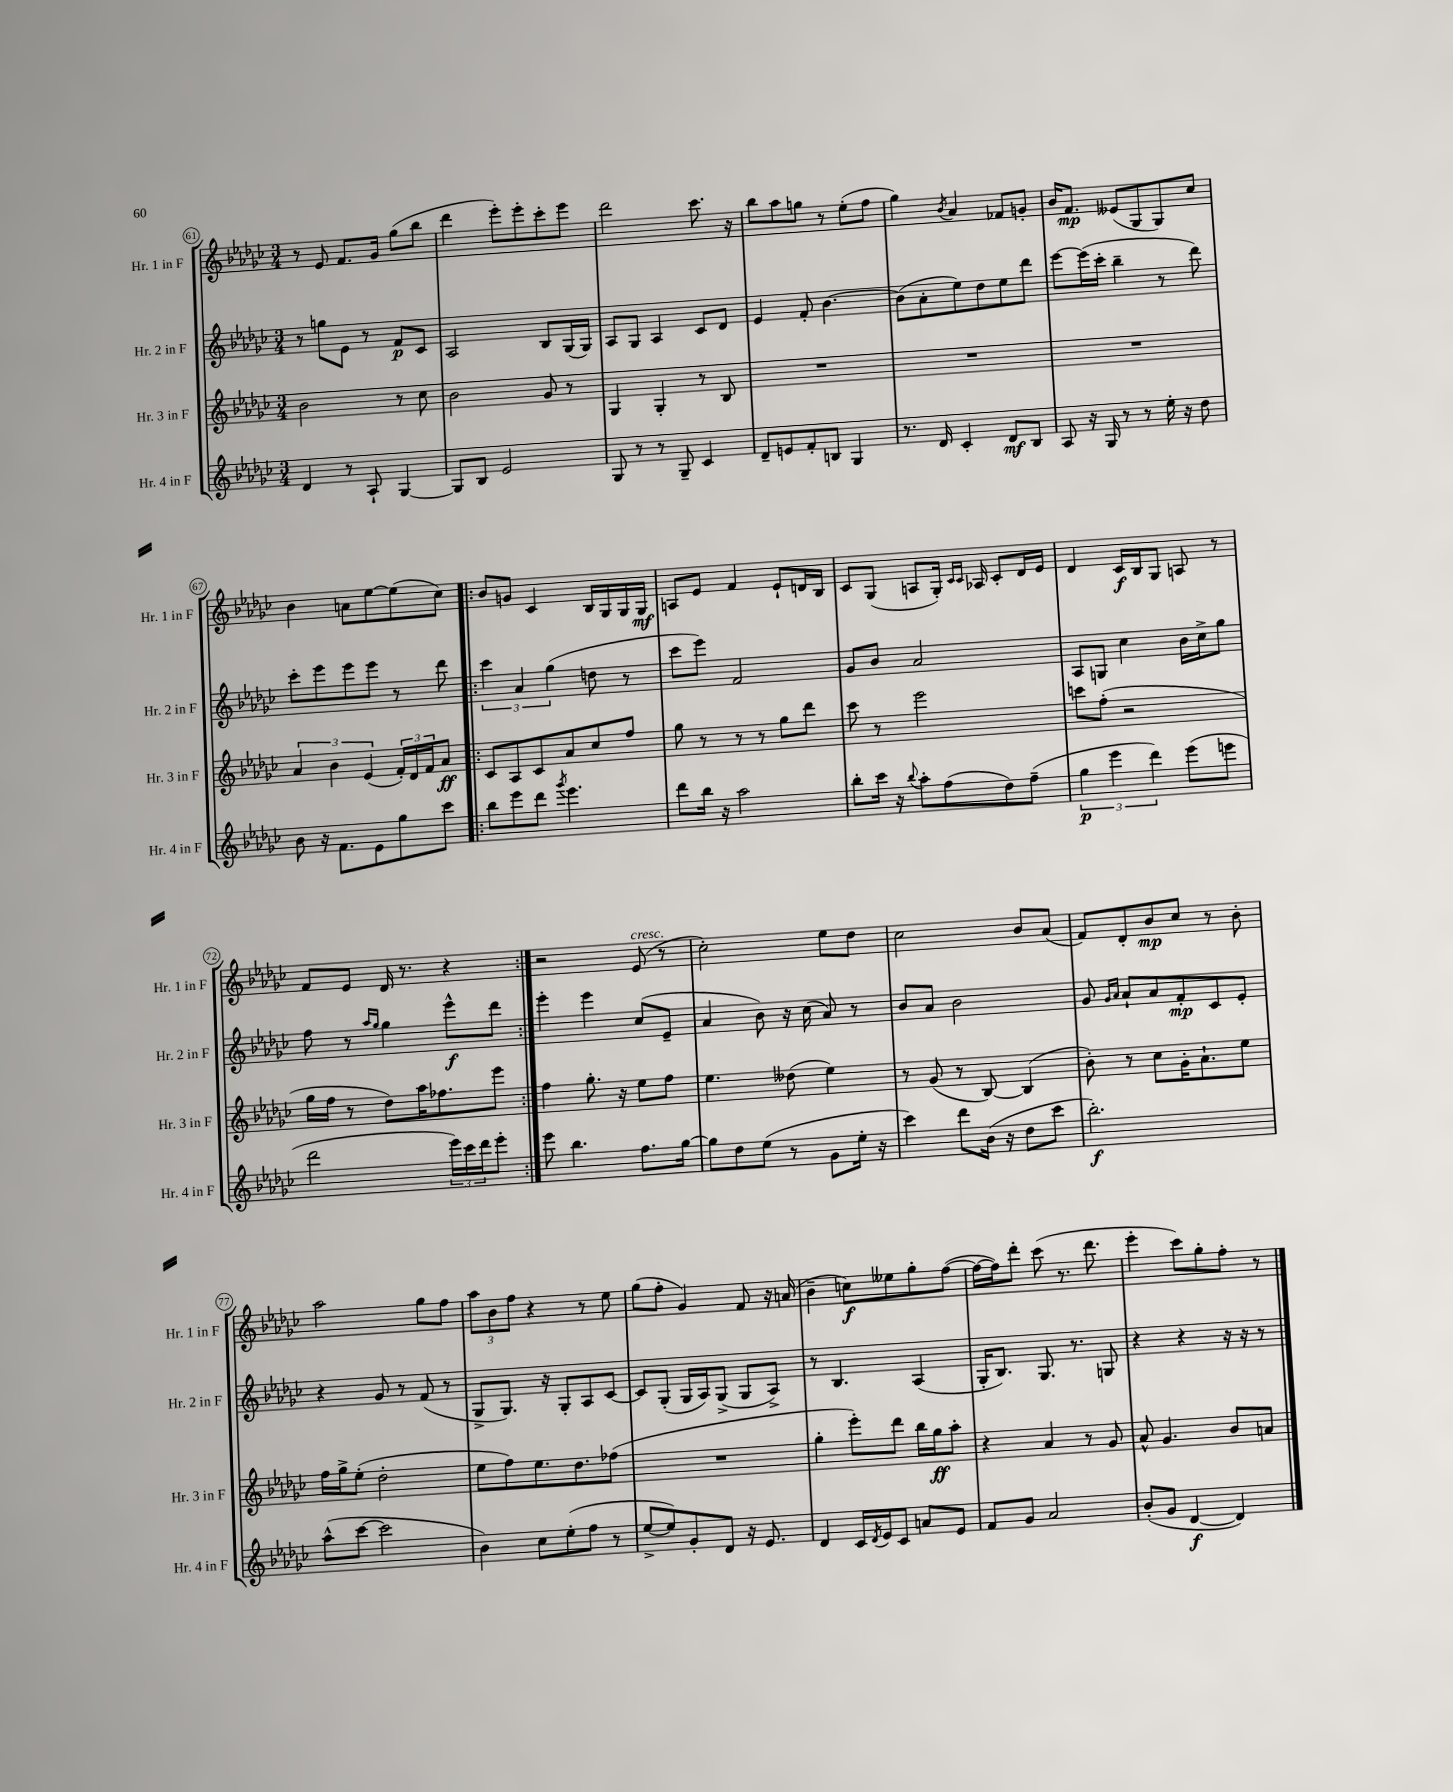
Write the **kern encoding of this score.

**kern	**kern	**kern	**kern
*staff4	*staff3	*staff2	*staff1
*clefG2	*clefG2	*clefG2	*clefG2
*k[b-e-a-d-g-c-]	*k[b-e-a-d-g-c-]	*k[b-e-a-d-g-c-]	*k[b-e-a-d-g-c-]
*M3/4	*M3/4	*M3/4	*M3/4
4d-/	2b-\	8r	8r
.	.	8gg\L	8e-/
8r	.	8e-\J	8.f/L
8A-`/	.	8r	.
.	.	.	16g-/Jk
[4G-/	8r	8f/L	(8gg-\L
.	8cc-\	8c-/J	8bb-\J
=	=	=	=
8G-/]L	2b-\	2A-/	4ddd-\
8B-/J	.	.	.
2e-/	.	.	8eee-'\L)
.	.	.	8eee-'\
.	8g-/	8B-/L	8ccc-'\
.	8r	(16G-/L	8eee-\J
.	.	16G-/JJ)	.
=	=	=	=
8G-/	4G-/	8A-/L	2ddd-\
8r	.	8G-/J	.
8r	4G-'/	4A-/	.
8G-~/	.	.	.
4c-/	8r	8c-/L	8.ccc-\
.	8B-/	8d-/J	.
.	.	.	16r
=	=	=	=
8d-~/L	2.r	4e-/	8bb-\L
8e/	.	.	8aa-\
8f'/	.	8f'/	8gg\J
8B/J	.	[4.b-\	8r
4G-/	.	.	(8ee-'\L
.	.	.	8ff\J
=	=	=	=
8.r	2.r	(8b-\]L	4gg-\)
.	.	8a-'\	.
16d-/	.	.	.
.	.	.	8qb-/
4c-'/	.	8ee-\)	4a-/
.	.	8dd-\	.
8d-/L	.	8ee-\	8f-/L
8B-/J	.	8ddd-\J	8g'/J
=	=	=	=
8A-/	2.r	[8eee-\L	16b-/LK
.	.	.	8.f/J
16r	.	(16eee-\]L	.
16G-/	.	16ccc-'\JJ	.
8r	.	4bb-~\	(8e--/L
8r	.	.	8G-/
16ee-'\	.	8r	8G-/)
16r	.	.	.
8dd-\	.	8ddd-\)	8cc-/J
=	=	=	=
8b-\	6a-/	8ccc-'\L	4b-\
16r	.	8eee-\	.
.	6b-\	.	.
8.f\L	.	.	.
.	.	8eee-\	8a\L
.	(6e-/	.	.
8e-\	.	8eee-\J	[8ee-\
8gg-\	24f'/LL)	8r	(8ee-\]
.	24d-/	.	.
.	24f/J	.	.
8ccc-\J	8a-/J	8ddd-\	8cc-\J)
=!|:	=!|:	=!|:	=!|:
8bb-\L	8c-/L	6ccc-\	8b-/L
8eee-\	8A-/	.	8g/J
.	.	6a-/	.
8ddd-\J	8c-/	.	4c-/
.	.	(6gg-\	.
8qggg-/	.	.	.
4.eee-\	8a-/	.	.
.	8cc-/	8dd\	16B-/LL
.	.	.	16G-/
.	8ff/J	8r	16G-/
.	.	.	16G-/JJ
=	=	=	=
8ddd-\L	8gg-\	8ccc-\L	8A/L
16bb-\Jk	8r	8eee-\J)	8e-/J
16r	.	.	.
2aa-\	8r	2f/	4f/
.	8r	.	.
.	8gg-\L	.	8e-`/L
.	8ddd-\J	.	16d/L
.	.	.	16B-/JJ
=	=	=	=
8bb-'\L	8ccc-\	8g-/L	8c-/L
16ccc-\Jk	8r	8b-/J	(8G-/J
16r	.	.	.
8qqbb-/	.	.	.
8aa-'\L	2eee-\	2a-/	8A/L
(8ff\	.	.	16G-'/Jk)
.	.	.	16qqc-/LL
.	.	.	16qqc-/JJ
.	.	.	16A-/
8dd-\)	.	.	8c-'/L
(8ff~\J	.	.	16d-/L
.	.	.	16e-/JJ
=	=	=	=
6gg-\	8ccc\L	8A-/L	4d-/
.	(8ff'\J	8G/J	.
6eee-\	.	.	.
.	2r	4cc-\	16c-/LL
.	.	.	16B-/J
6ddd-\)	.	.	.
.	.	.	8G-/J
(8eee-\L	.	16b-\LL	8A/
.	.	16cc-^\J	.
8eee\J	.	8gg-\J	8r
=	=	=	=
2ddd-\	16gg-\LL	8ff\	8f/L
.	16ff\JJ	.	.
.	8r	8r	8e-/J
.	.	16qqaa-/LL	.
.	.	16qqgg-/JJ	.
.	8dd-\L)	4gg-\	16d-/
.	.	.	8.r
.	16aa-\K	.	.
.	8.ff-\	.	.
24eee-\LL)	.	8eee-^^\L	4r
24ccc-\	.	.	.
24ddd-\J	.	.	.
8eee-'\J	8eee-\J	8ddd-\J	.
=:|!	=:|!	=:|!	=:|!
8eee-\	4ff\	4eee-'\	2r
4.bb-\	.	.	.
.	8.gg-'\	4eee-\	.
.	16r	.	.
8.ff\L	8ee-\L	(8cc-/L	(8e-/
.	8ff\J	8e-~/J	8r
[16gg-\Jk	.	.	.
=	=	=	=
8gg-\]L	4.ee-\	4a-/	2cc-'\)
8dd-\	.	.	.
(8ee-\J	.	8b-\)	.
8r	(8dd--\	16r	.
.	.	(16cc-\	.
8g-\L	4ee-\)	8a-/)	8ee-\L
16ee-'\Jk	.	8r	8dd-\J
16r	.	.	.
=	=	=	=
4ccc-\)	8r	8b-/L	2cc-\
.	(8g-/	8a-/J	.
8ddd-\L	8r	2b-\	.
(16b-\Jk	[8B-/)	.	.
16r	.	.	.
8dd-\L	(4B-/]	.	8b-/L
8ccc-\J	.	.	(8a-/J
=	=	=	=
2.bb-'\)	8b-'\)	8g-/	8f/L)
.	.	16qqg-/LL	.
.	.	16qqa-/JJ	.
.	8r	8a-`/L	8d-'/
.	8cc-\L	8a-/	8b-/
.	16g-'\K	8f'/	8cc-/J
.	8.a-`\	.	.
.	.	8c-/	8r
.	8ee-\J	8e-'/J	8b-'\
=	=	=	=
(8aa-^^\L	16ff\LL	4r	2aa-\
.	16gg-^\J	.	.
[8ccc-\J	(8ee-'\J	.	.
2ccc-\]	2dd-'\	8g-/	.
.	.	8r	.
.	.	(8f/	8gg-\L
.	.	8r	8ff\J
=	=	=	=
4b-\)	8ee-\L	8G-^/L	12aa-\L
.	.	.	12b-\
.	8ff\)	8.G-/J)	.
.	.	.	12ff\J
8cc-\L	8.ee-\	.	4r
.	.	16r	.
(8ee-'\	.	8G-'/L	.
.	8.dd-\	.	.
8ff\J	.	8A-/	8r
8r	(8ff-\J	[8c-/J	8ee-\
=	=	=	=
[8ee-^/L	2.r	8c-/]L	(8gg-\L
8ee-/])	.	(8G-'/J	8ff'\J
8g-'/	.	16G-/LL	4g-/)
.	.	16A-/J)	.
8d-/J	.	(8G-^/J	.
16r	.	8G-/L	8f/
8.e-/	.	.	.
.	.	8A-^/J)	16r
.	.	.	(16a/
=	=	=	=
4d-/	4gg-'\	8r	4b-~\
.	.	4.B-/	.
16c-/LL	8eee-'\L)	.	8cc\L)
8qd-/	.	.	.
16e-/J	.	.	.
8c-/J	8ddd-\J	.	8ee--\
8a/L	16bb-\LL	(4A-/	8gg-'\
.	16gg-\J	.	.
8e-/J	8aa-'\J	.	([8ff\J
=	=	=	=
8f/L	4r	16G-'/LK	16ff\_LL
.	.	8.B-/J)	16ff\]J)
8g-/J	.	.	8ddd-'\J
2a-/	4a-/	8.G-/	(8ccc-\
.	.	.	8.r
.	.	8.r	.
.	8r	.	.
.	.	.	8.ddd-\
.	8g-/	8G/	.
=	=	=	=
(8b-'/L	8a-^^/	4r	4eee-'\
8g-/J	4.g-/	.	.
[4d-/	.	4r	8ccc-\L)
.	.	.	8gg-'\
4d-/])	8b-/L	16r	8ff'\J
.	.	16r	.
.	8a/J	8r	8r
==	==	==	==
*-	*-	*-	*-
